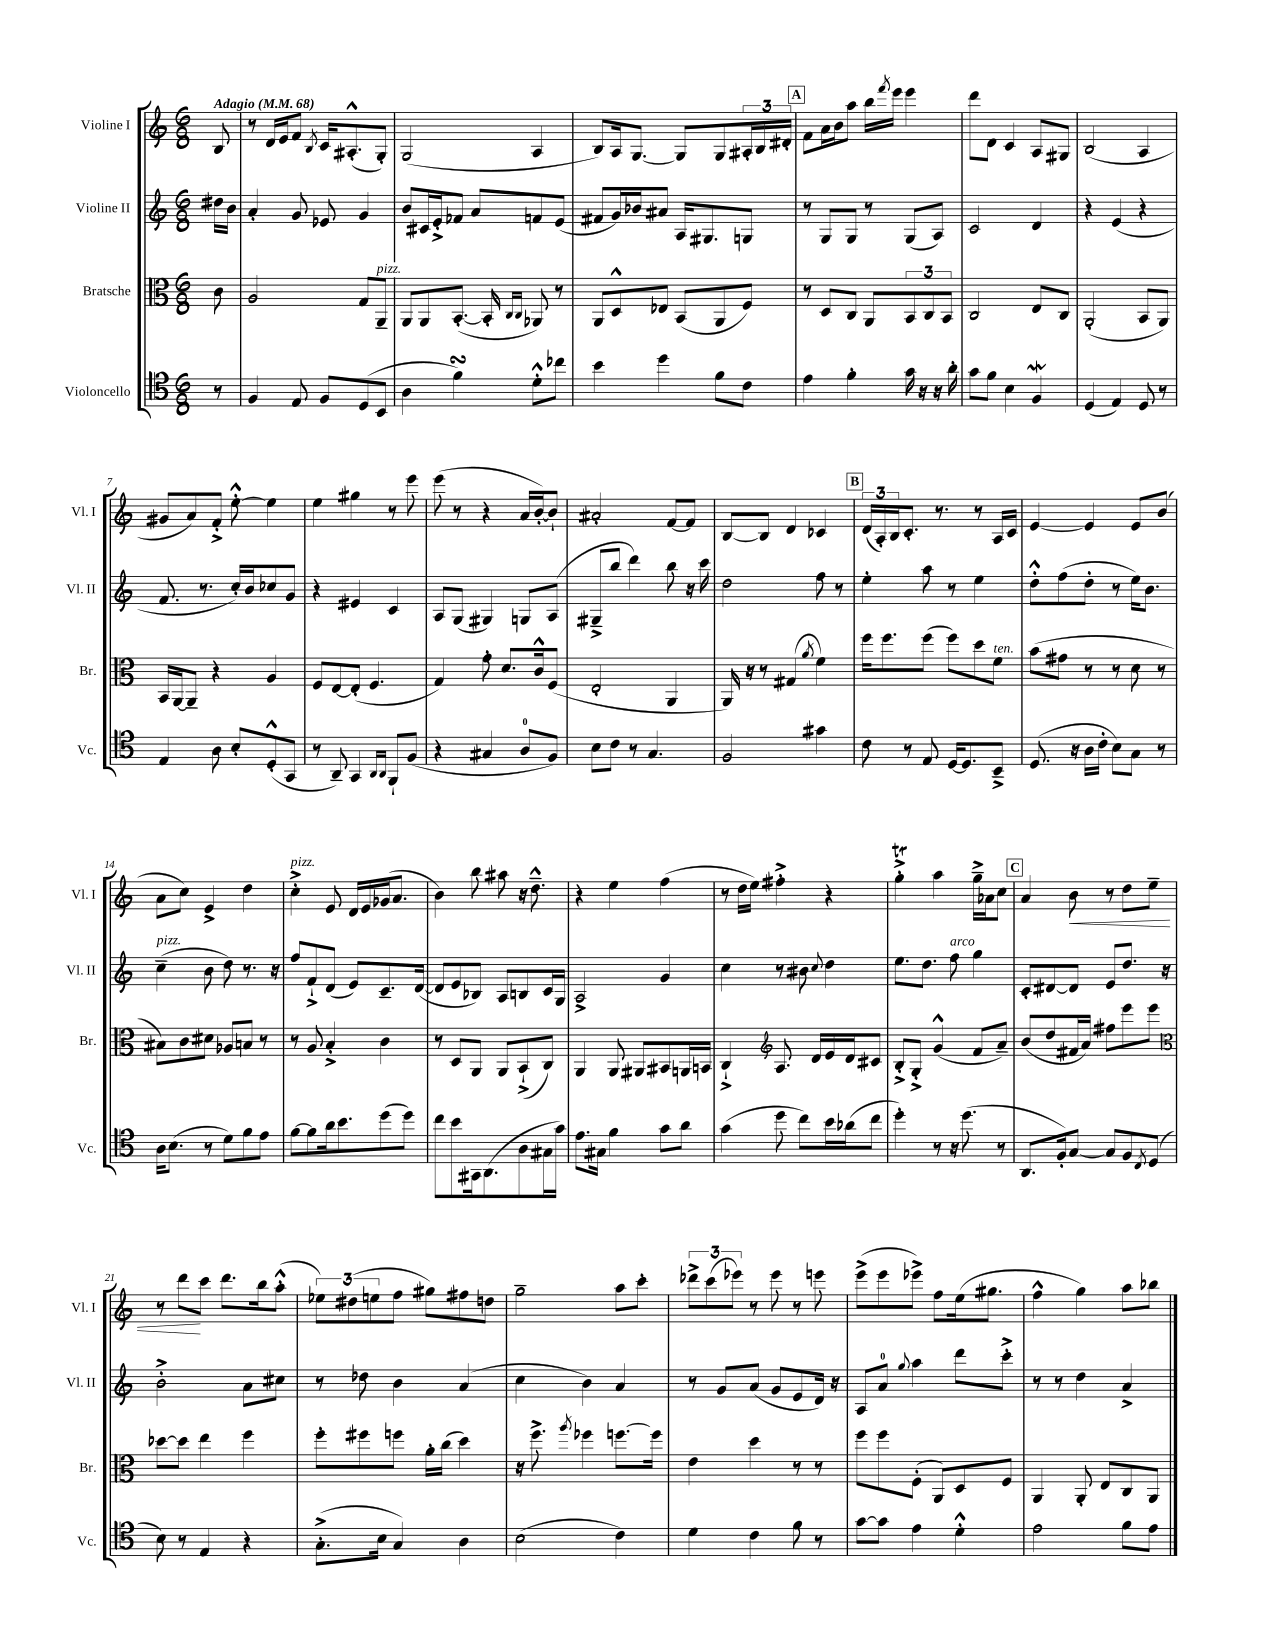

**kern	**kern	**kern	**kern
*staff4	*staff3	*staff2	*staff1
*clefC4	*clefC3	*clefG2	*clefG2
*k[]	*k[]	*k[]	*k[]
*M6/8	*M6/8	*M6/8	*M6/8
*MM68	*MM68	*MM68	*MM68
8r	8c	16dd#	8B
.	.	16b	.
=	=	=	=
4F	2A	4a'	8r
.	.	.	16d
.	.	.	16e
8E	.	8g	8f
.	.	.	8qB
8F	.	8e-	16c
.	.	.	(8.A#'^^
(8D	8G	4g	.
8BB	8AA~	.	8G')
=	=	=	=
4A	8AA	8b	(2G
.	8AA	16c#	.
.	.	16e'^	.
4f)	([8.BB'	8f-	.
.	.	8a	.
.	16BB']	.	.
.	16qqC	.	.
.	16qqC	.	.
8d'^^	8AA-)	8f	4A
8cc-	8r	(8e	.
=	=	=	=
4b	8AA	8f#	8B)
.	8D^^	16g)	16A
.	.	16b-	[8.G
4dd	8E-	8a#	.
.	(8BB	16A	8G]
.	.	8.G#	.
8f	8AA	.	8G
8c	8F)	8G	24A#'
.	.	.	24B
.	.	.	24d#'
=	=	=	=
4e	8r	8r	8f
.	8D	8G	16a
.	.	.	16b
4f'	8C	8G	8aa
.	8AA	8r	16bb
.	.	.	8qfff
.	.	.	16eee
16g	12BB	(8G	4eee
16r	.	.	.
.	12C	.	.
16r	.	8A)	.
.	12BB	.	.
16a'	.	.	.
=	=	=	=
8g	2C	2c	8ddd
8f	.	.	8d
4B	.	.	4c
4F	8E	4d	8A
.	8C	.	8G#
=	=	=	=
(4D	(2AA'	4r	(2B
4E)	.	(4e	.
8D	8BB	4r	4A
8r	8AA)	.	.
=	=	=	=
4E	16BB	8.f	8g#
.	[16AA	.	.
.	8AA~]	.	8a)
.	.	8.r	.
8A	4r	.	8f'^
8B'	.	16cc')	[8ee'^^
.	.	16b	.
(8D'^^	4A	8cc-	4ee]
8GG	.	8g	.
=	=	=	=
8r	8F	4r	4ee
8AA~)	[8E	.	.
4GG	(8E']	4e#	4gg#
.	4.F	.	.
16qqAA	.	.	.
16qqAA	.	.	.
8FF`	.	4c	8r
(8F	.	.	8eee
=	=	=	=
4r	4G)	8A	(8eee
.	.	(8G	8r
4G#	8g'	4G#)	4r
.	8.d	.	.
8A	.	8G	16a
.	16c^^	.	[16b')
8F)	(8F	(8A	8b`]
=	=	=	=
8B	2E'	8G#~^	2a#'
8c	.	8bb	.
8r	.	4ddd)	.
4.G	.	.	.
.	4AA	8bb	[8f
.	.	16r	8f]
.	.	16ccc	.
=	=	=	=
2F	16AA)	2dd	[8B
.	16r	.	.
.	8r	.	8B]
.	(4G#	.	4d
.	8qa	.	.
4g#	4f)	8ff	4c-
.	.	8r	.
=	=	=	=
8c	16ff	4ee'	(24d
.	.	.	24A')
.	8.ff	.	.
.	.	.	24B
8r	.	.	8.c'
8E	(8ff	8aa	.
.	.	.	8.r
[16D	8ff)	8r	.
8.D]	.	.	.
.	8dd	4ee	8r
8BB~^	8f	.	16A
.	.	.	16c
=	=	=	=
(8.D	(8b	8dd'^^	[4e
.	8g#	(8ff	.
16r	.	.	.
16A	8r	8dd'	4e]
16c'	.	.	.
8B)	8r	8r	.
8G	8d	16ee)	8e
.	.	8.b	.
8r	8r	.	(8b
=	=	=	=
16A	8B#)	(4cc~	8a
(8.B	.	.	.
.	8c	.	8cc)
8r	8d#	8b	4e^
8d)	8A-	8dd)	.
8f	8B	8.r	4dd
8e	8r	.	.
.	.	16r	.
=	=	=	=
[8f	8r	8ff	4cc'^
8f]	8A	8f`^	.
16a	4B'^	(8d	8e
8.b	.	.	.
.	.	8e)	16d
.	.	.	16e
(8dd	4c	8.c~	(16g-
.	.	.	8.a
8dd)	.	.	.
.	.	([16d	.
=	=	=	=
8cc	8r	8d]	4b)
8b	8D	8e	.
16GG#	8AA	8B-)	8bb
(8.AA	.	.	.
.	8AA	8A	8aa#
8A	(8BB`^	8B	16r
.	.	.	8.dd~^^
16G#	8C)	16c	.
16g)	.	16G	.
=	=	=	=
8.e	4AA	2A^	4r
16G#	.	.	.
4f	8AA	.	4ee
.	8AA#	.	.
8g	8BB#	4g	(4ff
8a	16AA	.	.
.	16BB	.	.
=	=	=	=
(4g	4C`^	4cc	8r
.	.	.	16dd
.	.	.	16ee)
*	*clefG2	*	*
8dd	8.A	8r	4ff#'^
8cc)	.	8b#	.
.	16d	.	.
.	.	8qqcc	.
16b	16e	4dd	4r
(16a-	16d	.	.
8cc	8c#	.	.
=	=	=	=
4dd')	8B'^	8.ee	4gg'^
.	8G'^	.	.
.	.	8.dd	.
8r	(4g^^	.	4aa
16r	.	8ff	.
(8.dd	.	.	.
.	8f	4gg	16gg~^
.	.	.	16a-
8r	8a~)	.	8cc
=	=	=	=
8.AA	(8b	8c'	4a
.	8dd	[8d#	.
16F')	.	.	.
[8G	16f#	8d#]	8b
.	16a)	.	.
8G]	8ff#	8e	8r
8F	8eee	8.dd	8dd
8qC	.	.	.
(8D	8eee	.	8ee~
.	.	16r	.
=	=	=	=
*	*clefC3	*	*
8B)	[8dd-	2b'^	8r
8r	8dd-]	.	8ddd
4E	4ee	.	8ccc
.	.	.	8.ddd
4r	4ff	8a	.
.	.	.	16bb
.	.	8cc#	(8aa'^^
=	=	=	=
(8.G'^	8ff'	8r	12ee-)
.	.	.	(12dd#
.	8ff#	8dd-	.
.	.	.	12ee
16B	.	.	.
4G)	8ff	4b	8ff
.	16a'	.	8gg#)
.	(16cc	.	.
4A	4dd)	(4a	8ff#
.	.	.	8dd
=	=	=	=
(2B	16r	4cc	2gg~
.	8.ff^	.	.
.	8qaa	.	.
.	4ff-	4b)	.
4c)	[8.ff	4a	8aa
.	.	.	8ccc'
.	16ff]	.	.
=	=	=	=
4d	4e	8r	12ddd-^
.	.	.	(12ccc
.	.	8g	.
.	.	.	12eee-)
4c	4dd	(8a	8r
.	.	8g	8eee-
8f	8r	8e	8r
8r	8r	16d)	8eee
.	.	16r	.
=	=	=	=
[8g	8ff	8A	(8eee^
8g]	8ff	8a	8eee
.	.	8qqgg	.
4e	(8F'	4aa	8eee-^)
.	8AA)	.	8ff
4d'^^	8D	8ddd	(16ee
.	.	.	8.gg#
.	8F	8ccc'^	.
=	=	=	=
2e	4AA	8r	4ff^^
.	.	8r	.
.	8AA'	4dd	4gg)
.	8E	.	.
8f	8C	4a^	8aa
8e	8AA	.	8bb-
==	==	==	==
*-	*-	*-	*-
